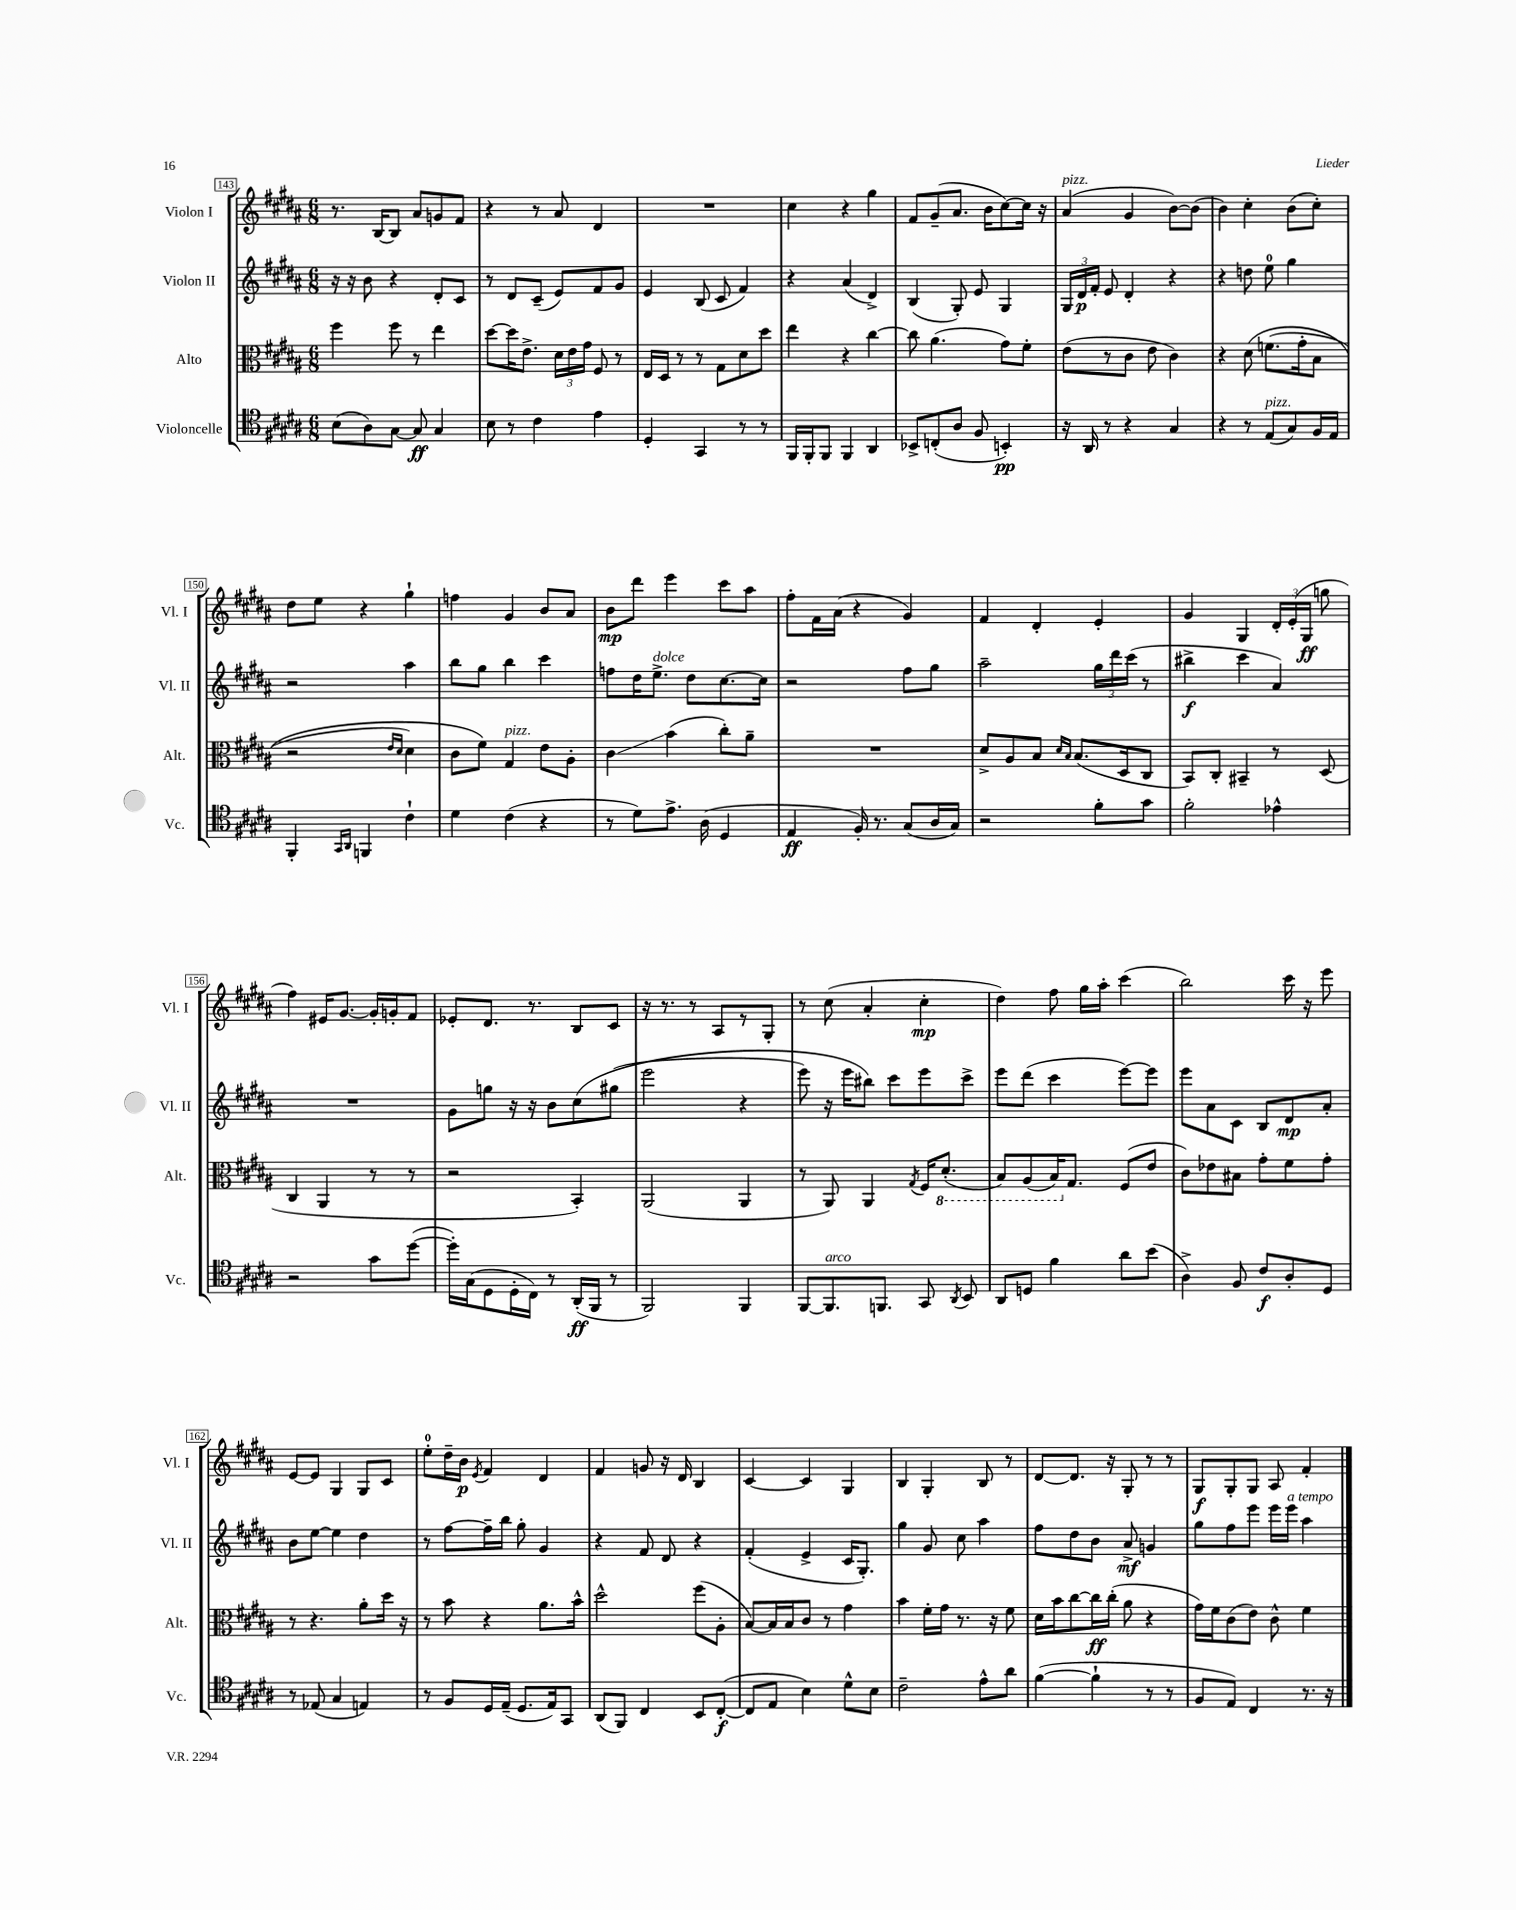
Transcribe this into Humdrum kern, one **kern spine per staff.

**kern	**kern	**kern	**kern
*staff4	*staff3	*staff2	*staff1
*clefC4	*clefC3	*clefG2	*clefG2
*k[f#c#g#d#a#]	*k[f#c#g#d#a#]	*k[f#c#g#d#a#]	*k[f#c#g#d#a#]
*M6/8	*M6/8	*M6/8	*M6/8
(8B\L	4ff#\	16r	8.r
.	.	16r	.
8A#\)	.	8b\	.
.	.	.	[16B/LK
[8G#\J	8ff#\	4r	8B/]J
8G#/]	8r	.	8a#/L
4G#/	4ee\	8d#'/L	8g/
.	.	8c#/J	8f#/J
=	=	=	=
8B\	[8dd#\L	8r	4r
8r	16dd#\]K	8d#/L	.
.	8.e^\J	.	.
4c#\	.	(8c#~/J	8r
.	24d#\LL	8e/L)	8a#/
.	24e\	.	.
.	24g#\JJ	.	.
4e\	8F#/	8f#/	4d#/
.	8r	8g#/J	.
=	=	=	=
4D#'/	16E/LL	4e/	2.r
.	16D#/JJ	.	.
.	8r	.	.
4GG#/	8r	(8B/	.
.	8G#\L	8c#/	.
8r	8d#\	4f#/)	.
8r	8dd#\J	.	.
=	=	=	=
16FF#/LL	4ee\	4r	4cc#\
16FF#'/J	.	.	.
8FF#/J	.	.	.
4FF#/	4r	(4a#/	4r
4AA#/	[4cc#\	4d#^/)	4gg#\
=	=	=	=
8BB-^/L	8cc#\]	(4B/	8f#/L
(8C'/	(4.a#\	.	(8g#~/
8A#/J	.	8G#'/)	8.a#/J
8F#/	.	8e/	.
.	.	.	16b\LK
4BB'/)	8g#\L)	4G#/	[8cc#\)
.	8f#'\J	.	16cc#\]Jk
.	.	.	16r
=	=	=	=
16r	(8e\L	24G#/LL	(4a#/
.	.	24d#/	.
16AA#/	.	.	.
.	.	24f#'/JJ	.
8r	8r	8e/	.
4r	8c#\J	4d#'/	4g#/
.	8e\	.	.
4G#/	4c#\)	4r	[8b\L)
.	.	.	(8b\]J
=	=	=	=
4r	4r	4r	4b\)
8r	&(8d#\	8dd\	4cc#'\
(8E/L	(8.f\L	8ee\	.
8G#/)	.	4gg#\	(8b\L
.	16g#'\k	.	.
16F#/L	8B\J	.	8cc#'\J)
16E/JJ	.	.	.
=	=	=	=
4FF#'/	2r	2r	8dd#\L
.	.	.	8ee\J
16qqGG#/LL	.	.	.
16qqAA#/JJ	.	.	.
4FF/	.	.	4r
.	16qqe/LL	.	.
.	16qqd#/JJ	.	.
4c#`\	4d#\)	4aa#\	4gg#`\
=	=	=	=
4d#\	8c#\L	8bb\L	4ff\
.	8f#\J&)	8gg#\J	.
(4c#\	4G#/	4bb\	4g#/
4r	8e\L	4ccc#\	8b/L
.	8A#'\J	.	8a#/J
=	=	=	=
8r	4c#\	8ff\L	8b\L
8d#\L)	.	16dd#\K	8ddd#\J
.	.	8.ee^\J	.
8.e^\J	(4b\	.	4eee\
.	.	8dd#\L	.
(16A#\	.	.	.
4D#/	8cc#'\L)	[8.cc#\	8ccc#\L
.	8a#~\J	.	8aa#\J
.	.	16cc#\]Jk	.
=	=	=	=
4E/	2.r	2r	8ff#'\L
.	.	.	16f#\L
.	.	.	(16a#\JJ
16F#'/)	.	.	4r
8.r	.	.	.
(8G#/L	.	8ff#\L	4g#/)
16A#/L	.	8gg#\J	.
16G#/JJ)	.	.	.
=	=	=	=
2r	8d#^/L	2aa#~\	4f#/
.	8A#/	.	.
.	8B/J	.	4d#'/
.	16qqd#/LL	.	.
.	16qqB/JJ	.	.
.	(8.B/L	.	.
8f#'\L	.	24gg#\LL	4e'/
.	.	24ddd#\	.
.	16D#/k	.	.
.	.	(24ccc#\JJ	.
8g#\J	8C#/J	8r	.
=	=	=	=
2f#'\	8BB/L)	4bb#^\	4g#/
.	8C#'/J	.	.
.	4BB#~/	4ccc#\	4G#/
4e-^^\	8r	4a#/)	24d#'/LL
.	.	.	(24e'/
.	.	.	24G#/JJ
.	(8D#/	.	8gg\
=	=	=	=
2r	4C#/	2.r	4ff#\)
.	4AA#/	.	16e#/LK
.	.	.	[8.g#/J
8g#\L	8r	.	16g#'/]LL
.	.	.	16g'/J
([8dd#\J	8r	.	8f#/J
=	=	=	=
16dd#'\]LL)	2r	8g#\L	8e-'/L
(16G#\J	.	.	.
8D#\	.	8gg\J	8.d#/J
16D#'\L	.	16r	.
16C#\JJ)	.	16r	8.r
8r	.	8b\L	.
(16AA#'/LL	4BB'/)	&(8cc#\	8B/L
16FF#/JJ	.	.	.
8r	.	(8gg#\J	8c#/J
=	=	=	=
2FF#/)	(2AA#/	2eee\	16r
.	.	.	8.r
.	.	.	8r
.	.	.	8A#/L
4FF#/	4AA#/	4r	8r
.	.	.	8G#'/J
=	=	=	=
[8FF#/L	8r	8eee\)	8r
8.FF#/]	8AA#/)	16r	(8cc#\
.	.	16eee\LK	.
.	4AA#/	8bb#\J&)	4a#'/
8.FF/J	.	.	.
.	.	8ccc#\L	.
.	8qG#/	.	.
8GG#/	16F#/LK	8eee\	4cc#'\
.	(8.D#'/J	.	.
8qAA#/	.	.	.
8BB/	.	8ccc#^\J	.
=	=	=	=
8AA#/L	8BB/L)	8eee\L	4dd#\)
8D/J	(8AA#/	(8ddd#\J	.
4f#\	16BB/K)	4ccc#\	8ff#\
.	8.G#/J	.	.
.	.	.	16gg#\LL
.	.	.	16aa#'\JJ
8a#\L	(8F#/L	[8eee\L)	(4ccc#\
(8b\J	8e/J	8eee\]J	.
=	=	=	=
4A#^\)	8c#\L)	8eee\L	2bb\)
.	8e-\	8a#\	.
8F#/	8B#\J	8c#\J	.
8c#/L	8g#'\L	8B/L	.
8A#'/	8f#\	8d#/	16ccc#\
.	.	.	16r
8D#/J	8g#'\J	8a#'/J	8eee\
=	=	=	=
8r	8r	8b\L	[8e/L
(8E-/	4.r	[8ee\J	8e/]J
4G#/	.	4ee\]	4G#/
4E/)	8a#'\L	4dd#\	8G#/L
.	16dd#\Jk	.	8c#/J
.	16r	.	.
=	=	=	=
8r	8r	8r	8ee'\L
8F#/L	8b\	[8ff#\L	16dd#~\L
.	.	.	16b\JJ
.	.	.	8qe/
16D#/L	4r	16ff#~\]L	4f#/
(16E~/JJ	.	16bb\JJ	.
8.D#/L	.	8gg#'\	.
.	8.a#\L	4g#/	4d#/
16E/k)	.	.	.
8GG#/J	.	.	.
.	16b^^\Jk	.	.
=	=	=	=
(8AA#/L	2dd#^^\	4r	4f#/
8FF#/J)	.	.	.
4C#/	.	8f#/	8g/
.	.	8d#/	16r
.	.	.	16d#/
8BB/L	(8ff#\L	4r	4B/
([8C#'/J	8A#'\J	.	.
=	=	=	=
8C#/]L	[8B/L)	(4f#'/	[4c#/
8E/J	16B/]L	.	.
.	16B/J	.	.
4B\)	8c#/J	4e^/	4c#/]
.	8r	.	.
8d#^^\L	4g#\	16c#/LK	4G#/
.	.	8.G#'/J)	.
8B\J	.	.	.
=	=	=	=
2c#~\	4b\	4gg#\	4B/
.	16f#'\LL	8g#/	4G#'/
.	16g#\JJ	.	.
.	8.r	8cc#\	.
8e^^\L	.	4aa#\	8B/
.	16r	.	.
8a#\J	8f#\	.	8r
=	=	=	=
([4f#\	16d#\LL	8ff#\L	[8d#/L
.	16b\J	.	.
.	[8cc#\	8dd#\	8.d#/]J
4f#`\]	16cc#\]L	8b\J	.
.	(16cc#'\JJ	.	16r
.	8a#\	8a#^/	8G#'/
8r	4r	4g/	8r
8r	.	.	8r
=	=	=	=
8F#/L	16g#\LL)	8gg#\L	8G#/L
.	16f#\J	.	.
8E/J)	(8c#\	8ff#\	8G#'/
4C#/	8e\J)	8eee\J	8G#/J
.	8c#^^\	16eee\LL	8A#/
.	.	16eee\JJ	.
8.r	4f#\	4aa#\	4f#'/
16r	.	.	.
==	==	==	==
*-	*-	*-	*-
